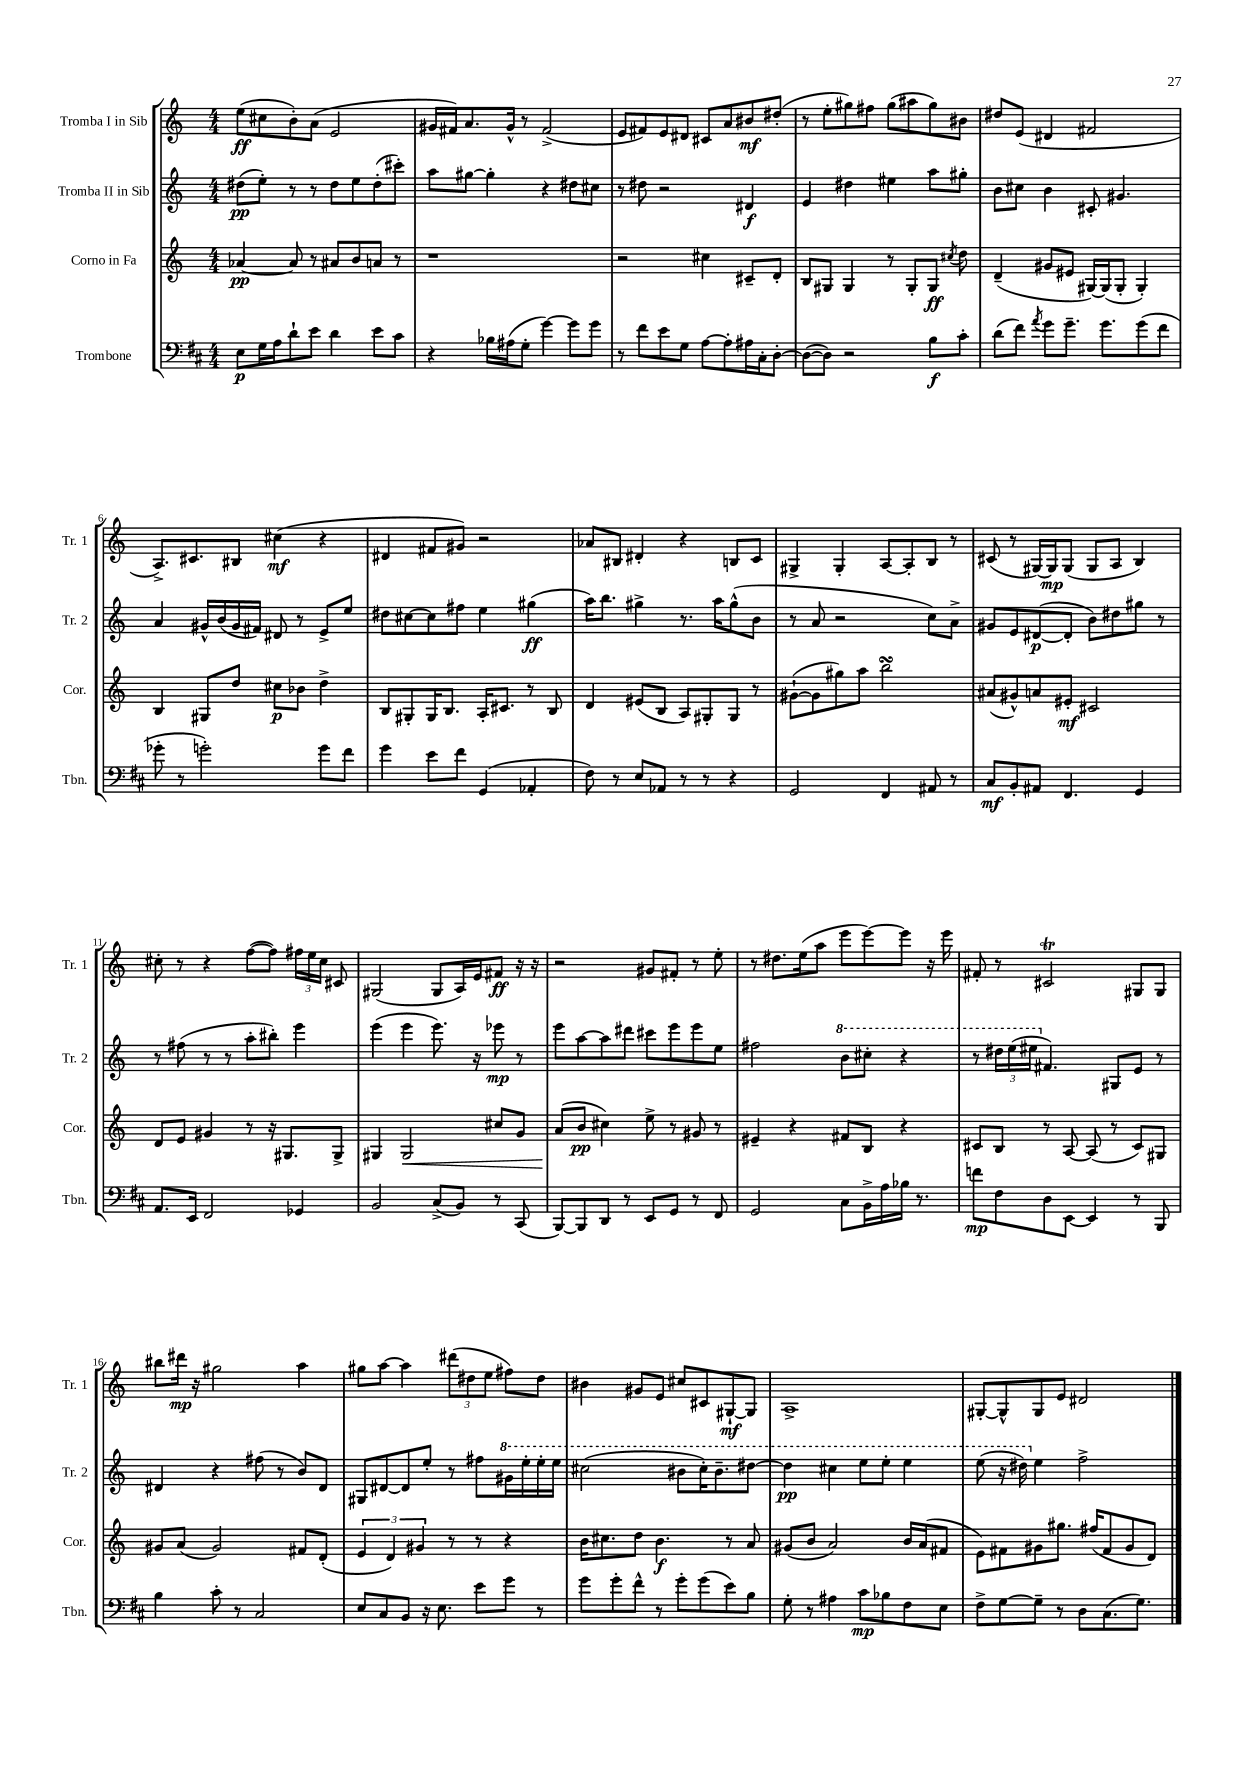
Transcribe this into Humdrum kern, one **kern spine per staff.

**kern	**kern	**kern	**kern
*staff4	*staff3	*staff2	*staff1
*clefF4	*clefG2	*clefG2	*clefG2
*k[f#c#]	*k[]	*k[]	*k[]
*M4/4	*M4/4	*M4/4	*M4/4
8E	[4a-	(8dd#	(8ee
16G	.	8ee')	8cc#
16A	.	.	.
8d`	8a-]	8r	8b')
8e	8r	8r	(8a
4d	8a#	8dd#	2e
.	8b	8ee	.
8e	8a	(8dd#'	.
8c#	8r	8ccc#')	.
=	=	=	=
4r	1r	8aa	16g#
.	.	.	16f#)
.	.	[8gg#	8.a
16B-	.	4gg#']	.
(16A#	.	.	16g#^^
8G'	.	.	8r
[4g)	.	4r	(2f#^
8g]	.	8dd#	.
8g	.	8cc#	.
=	=	=	=
8r	2r	8r	8e
8f#	.	8dd#	8f#)
8e	.	2r	8e
8G	.	.	8d#
[8A	4cc#	.	8c#
8A']	.	.	8a
16A#	8c#~	4d#	8b#
16C#'	.	.	.
[8D'	8d'	.	(8dd#'
=	=	=	=
(8D_	8B	4e	8r
8D])	8G#	.	8ee'
2r	4G#	4dd#	8gg#)
.	.	.	8ff#
.	8r	4ee#	(8gg#
.	8G#'	.	8aa#
8B	8G#	8aa	8gg#)
.	8qcc#	.	.
8c#'	8dd	8gg#'	8b#
=	=	=	=
(8d	(4d~	8b	8dd#
8f#)	.	8cc#	(8e
8qa	.	.	.
8g	8g#	4b	4d#
8.g~	8e#	.	.
.	[16G#)	8c#'	2f#
8.g	(16G#]	.	.
.	8G#'	4.g#	.
(8g	4G#')	.	.
8f#	.	.	.
=	=	=	=
8g-'	4B	4a	8.A^)
8r	.	.	.
.	.	.	8.c#
2g')	8G#	16g#^^	.
.	.	(16b	.
.	8dd	16g#	8B#
.	.	16f#)	.
.	8cc#	8d#	(4cc#
.	8b-	8r	.
8g	4dd^	8e^	4r
8f#	.	8ee	.
=	=	=	=
4g	8B	8dd#	4d#
.	8G#'	[8cc#	.
8e	16G#	8cc#]	8f#
.	8.B	.	.
8f#	.	8ff#	8g#)
(4GG	16A'	4ee	2r
.	8.c#	.	.
4AA-'	8r	(4gg#	.
.	8B	.	.
=	=	=	=
8F#)	4d	16aa)	8a-
.	.	8.bb	.
8r	.	.	8B#
8E	(8e#	4gg#^	4d#'
8AA-	8B	.	.
8r	8A)	8.r	4r
8r	8G#'	.	.
.	.	16aa	.
4r	8G#	(8gg#^^	8B
.	8r	8b	8c
=	=	=	=
2GG	([8g#`	8r	4G#^
.	8g#]	8a	.
.	8gg#)	2r	4G#'
.	8aa	.	.
4FF#	2bb	.	[8A
.	.	.	8A']
8AA#	.	8cc)	8B
8r	.	8a^	8r
=	=	=	=
8C#	(8a#	8g#	(8c#
8BB'	8g#^^)	8e	8r
8AA#	8a	([8d#	[16G#)
.	.	.	16G#]
4.FF#	8e#'	8d#']	(8G#
.	2c#	8b)	8G#
.	.	8dd#	8A
4GG	.	8gg#	4B)
.	.	8r	.
=	=	=	=
8.AA	8d	8r	8cc#'
.	8e	(8ff#	8r
16EE	.	.	.
2FF#	4g#	8r	4r
.	.	8r	.
.	8r	8aa'	([8ff
.	16r	8bb#')	8ff])
.	8.G#	.	.
4GG-	.	4eee	24ff#
.	.	.	24ee
.	.	.	24cc#
.	8G#^	.	8c#
=	=	=	=
2BB	4G#	(4eee	(2G#
.	2G#	4eee	.
(8C#^	.	8.eee)	8G#
8BB)	.	.	16A)
.	.	16r	16e
8r	8cc#	8eee-	8f#
(8CC#	8g	8r	16r
.	.	.	16r
=	=	=	=
[8BBB)	(8a	8eee	2r
8BBB]	8b	[8aa	.
8DD	4cc#)	8aa]	.
8r	.	8ddd#	.
8EE	8ee^	8ccc#	8g#
8GG	8r	8eee	8f#'
8r	8g#	8eee	8r
8FF#	8r	8ee	8ee'
=	=	=	=
2GG	4e#~	2ff#	8r
.	.	.	8.dd#
.	4r	.	.
.	.	.	(16ee
.	.	.	8aa
8C#	8f#	8bb	8eee
16BB^	8B	8ccc#'	[8eee)
16A	.	.	.
16B-	4r	4r	8eee]
8.r	.	.	.
.	.	.	16r
.	.	.	16eee
=	=	=	=
8f	8c#	8r	8f#'
8F#	8B	24ddd#	8r
.	.	(24eee	.
.	.	24eee#	.
8D	8r	4.f#)	2c#
[8EE	[8A	.	.
4EE]	(8A]	.	.
.	8r	8G#	.
8r	8c#)	8e	8G#
8BBB	8G#	8r	8G#
=	=	=	=
4B	8g#	4d#	8bb#
.	(8a	.	16ddd#
.	.	.	16r
8c#'	2g#)	4r	2gg#
8r	.	.	.
2C#	.	(8ff#	.
.	.	8r	.
.	8f#	8b)	4aa
.	(8d'	8d#	.
=	=	=	=
8E	6e	8G#	8gg#
8C#	.	[8d#	[8aa
.	6d)	.	.
8BB	.	8d#]	4aa]
.	6g#	.	.
16r	.	8ee'	.
8.E	.	.	.
.	8r	8r	(12ddd#
.	.	.	12dd#
8e	8r	8ff#	.
.	.	.	12ee
8g	4r	16gg#	8ff#)
.	.	16eee'	.
8r	.	16eee'	8dd#
.	.	16eee	.
=	=	=	=
8g	16b	(2ccc#	4b#
.	8.cc#	.	.
8g'	.	.	.
8f#^^	8dd	.	8g#
8r	4.b	.	8e
8g'	.	8bb#	8cc#
(8g	.	16ccc#')	8c#
.	.	8.bb#~	.
8e)	8r	.	[8G#`
8B	8a	[8ddd#	8G#]
=	=	=	=
8G'	(8g#	4ddd#]	1A^
8r	8b	.	.
4A#	2a)	4ccc#	.
8c#	.	8eee	.
8B-	.	8eee'	.
8F#	16b	4eee	.
.	(16a	.	.
8E	8f#	.	.
=	=	=	=
8F#^	8e)	(8eee	[8G#'
[8G	8f#	16r	8G#^^]
.	.	16ddd#)	.
8G~]	8g#	4ee	8G#
8r	8.gg#	.	8e
8D	.	2ff^	2d#
.	(16ff#	.	.
(8.C#	8f#	.	.
.	8g#	.	.
8.G)	.	.	.
.	8d)	.	.
==	==	==	==
*-	*-	*-	*-
